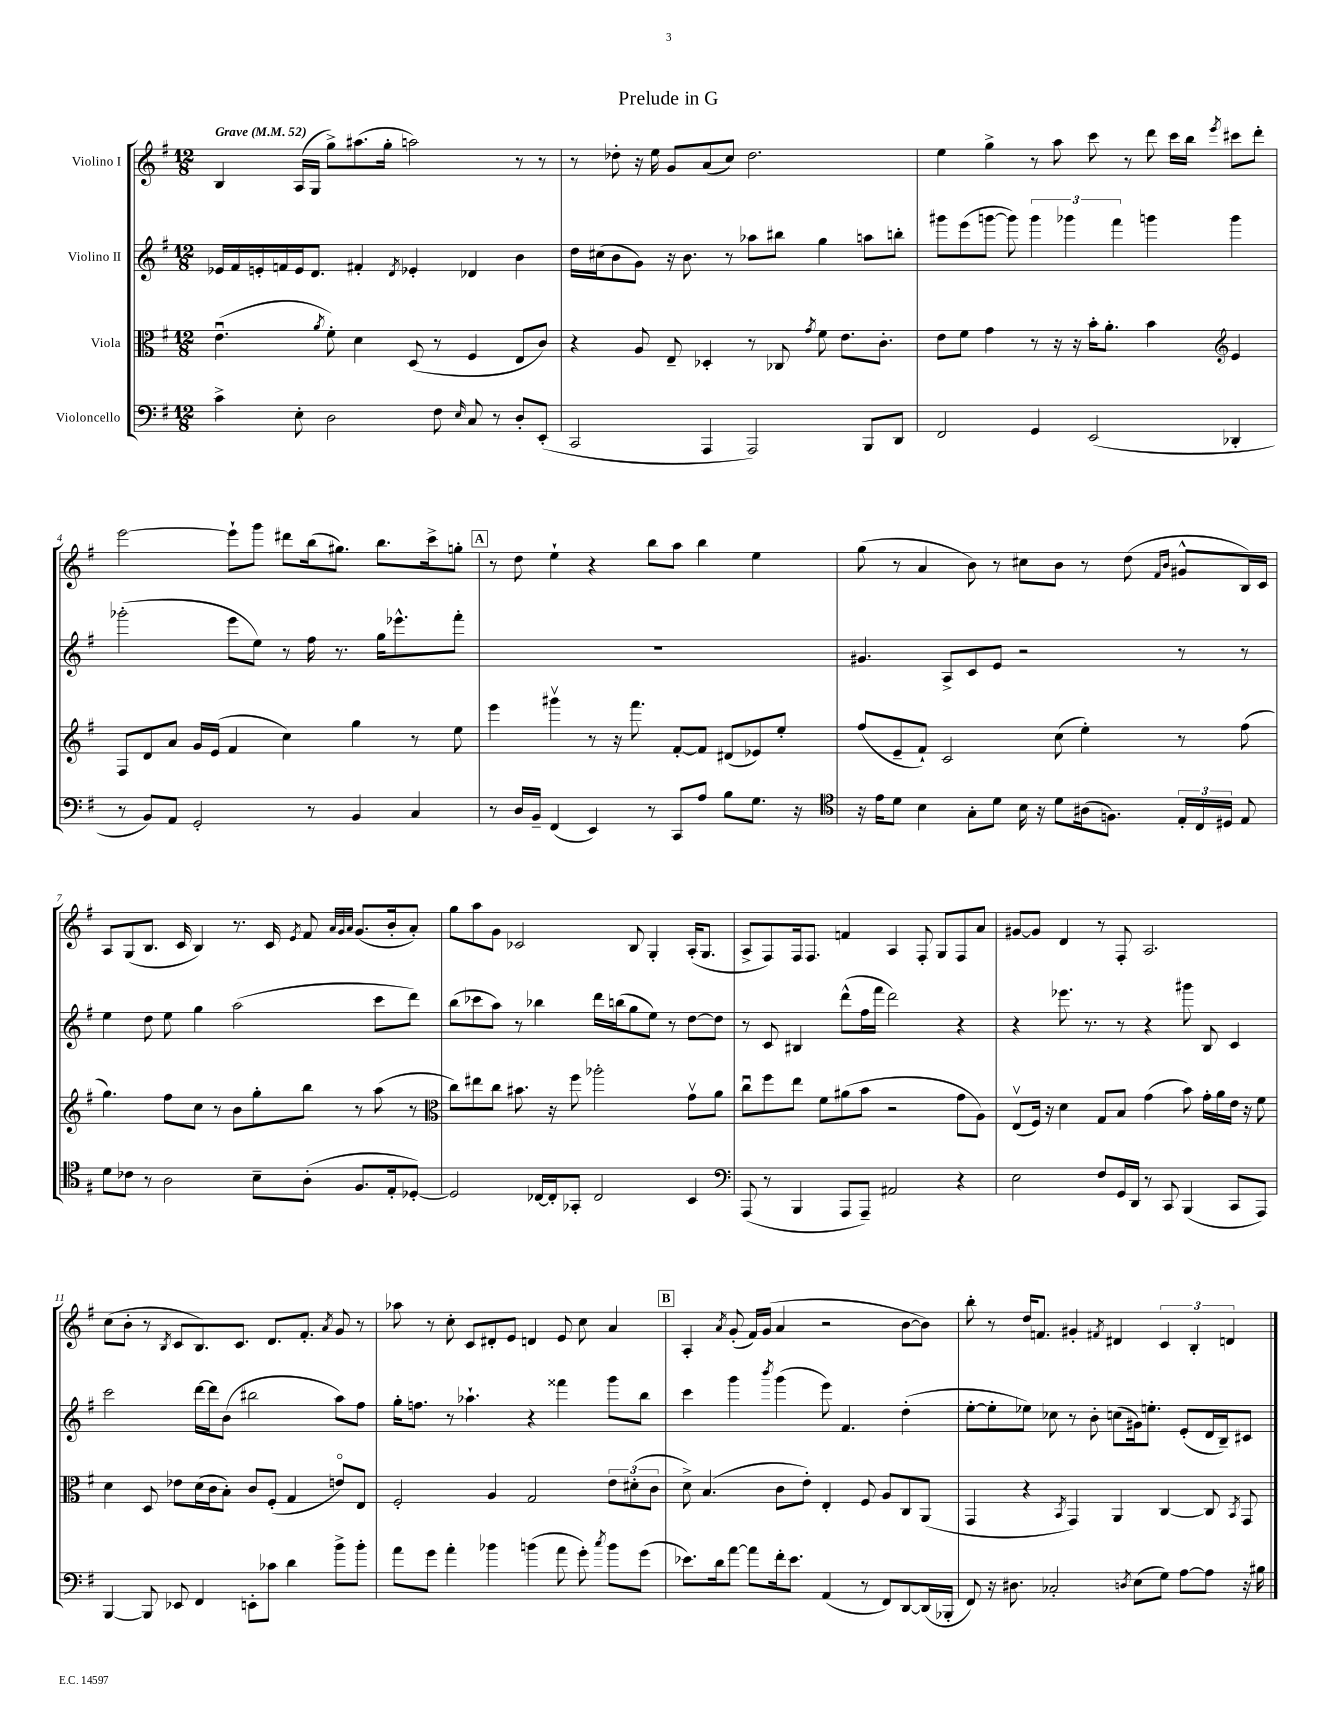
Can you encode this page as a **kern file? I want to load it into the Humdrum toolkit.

**kern	**kern	**kern	**kern
*part4	*part3	*part2	*part1
*staff4	*staff3	*staff2	*staff1
*I"Violoncello	*I"Viola	*I"Violino II	*I"Violino I
*clefF4	*clefC3	*clefG2	*clefG2
*k[f#]	*k[f#]	*k[f#]	*k[f#]
*M12/8	*M12/8	*M12/8	*M12/8
*MM52	*MM52	*MM52	*MM52
=1	=1	=1	=1
!	!	!	!LO:TX:a:B:t=Grave
4c^\	(4.eu\	16e-X/LL	4B/
.	.	16f#/	.
.	.	16en'/	.
.	.	16fn/	.
8E'\	.	16e/J	(16A/LL
.	.	8.d/J	16G/JJ
.	8qa/	.	.
2D\	8f#'\)	.	8gg^\L)
.	4d\	4f#X'/	(8.aa#X\
.	.	.	16gg'\Jk
.	.	8qd/	.
.	(8D/	4e-X'/	2aan\)
8F#\	8r	.	.
16qqE/	.	.	.
8C/	4F#/	4d-X/	.
8r	.	.	.
8D'/L	8E/L	4b\	8r
(8EE'/J	8c/J)	.	8r
=2	=2	=2	=2
2CC/	4r	16dd\LL	8r
.	.	(16cc#X\J	.
.	.	8b\	8dd-X'\
.	8A/	8g\J)	16r
.	.	.	16ee\
.	8E~/	16r	8g/L
.	.	8.b\	.
4AAA/	4D-X'/	.	(8a/
.	.	8r	8cc/J)
2AAA/)	8r	8aa-X\L	2.dd-\
.	8C-X/	8bb#X\J	.
.	8qg/	.	.
.	8f#\	4gg\	.
.	8.e\L	.	.
8BBB/L	.	8aan\L	.
.	8.c'\J	.	.
8DD/J	.	8bbn'\J	.
=3	=3	=3	=3
2FF#/	8e\L	8ggg#X\L	4ee\
.	8f#\J	(8eee\	.
.	4g\	[8gggn\J	4gg^\
.	.	8ggg\])	.
4GG/	8r	6ggg\	8r
.	16r	.	8aa\
.	.	6ggg-X\	.
.	16r	.	.
(2EE/	16b'\KL	.	8ccc\
.	8.a'\J	.	.
.	.	6fff#\	.
.	.	.	8r
.	4b\	4gggn\	8ddd\
.	.	.	16ccc\LL
.	.	.	16bb\JJ
*	*clefG2	*	*
.	.	.	8qeee/
4DD-X'/	4e/	4ggg\	8ccc#X\L
.	.	.	8ddd'\J
!!LO:LB:g=z
=4	=4	=4	=4
8r	8F#/L	(2ggg-X'\	[2eee\
8BB/L)	8d/	.	.
8AA/J	8a/J	.	.
2GG'/	16g/LL	.	.
.	(16e/JJ	.	.
.	4f#/	8eee\L	8eee`\L]
.	.	8ee\J)	8ggg\J
.	4cc\)	8r	8ddd#X\L
8r	.	16ff#\	(16bb\k
.	.	8.r	8.gg#X\J)
4BB/	4gg\	.	.
.	.	16gg\KL	8.bb\L
.	.	8.eee-X^^\	.
4C/	8r	.	.
.	.	.	16ccc^\k
.	8ee\	8fff#'\J	8ggn'\J
!!LO:REH:place=s1:t=A
=5	=5	=5	=5
8r	4eee\	1.r	8r
16D/LL	.	.	8dd\
16BB~/JJ	.	.	.
(4FF#/	4ggg#Xv\	.	4ee`\
4EE/)	8r	.	4r
.	16r	.	.
.	8.fff#\	.	.
8r	.	.	8bb\L
8CC/L	[8f#'/L	.	8aa\J
8A/J	8f#/J]	.	4bb\
8B\L	(8d#X/L	.	.
8.G\J	8e-X/)	.	4ee\
.	8ee'/J	.	.
16r	.	.	.
=6	=6	=6	=6
*clefC4	*	*	*
16r	(8ff#/L	4.g#X/	(8gg\
16e\KL	.	.	.
8d\J	8e~/	.	8r
4B\	8f#`/J)	.	4a/
.	2c/	8A^/L	.
8G'\L	.	8c/	8b\)
8d\J	.	8e/J	8r
16B\	.	2r	8cc#X\L
16r	.	.	.
8d\L	(8cc\	.	8b\J
(16A#X\k	4ee'\)	.	8r
8.Fn\J)	.	.	.
.	.	.	(8dd\
.	.	.	16qqf#/LL
.	.	.	16qqb/JJ
24E'/LL	8r	8r	8g#X^^/L
24C/	.	.	.
24D#X/JJ	.	.	.
8E/	(8ff#\	8r	16B/L)
.	.	.	16c/JJ
!!LO:LB:g=z
=7	=7	=7	=7
8d\L	4.gg\)	4ee\	8A/L
8c-X\J	.	.	(8G/
8r	.	8dd\	8.B/J
2A\	8ff#\L	8ee\	.
.	.	.	16c/
.	8cc\J	4gg\	4B/)
.	8r	.	.
.	8b\L	(2aa\	8.r
8B~\L	8gg'\	.	.
.	.	.	16c/
.	.	.	8qe/
(8A'\J	8bb\J	.	8f#/
.	.	.	32qqa/LLL
.	.	.	32qqg/
.	.	.	32qqa/JJJ
8.F#/L	8r	.	(8.g/L
.	(8aa\	8ccc\L	.
16E'/k	.	.	16b'/k
[8D-X'/J)	8r	8ddd\J)	8a'/J)
=8	=8	=8	=8
*	*clefC3	*	*
2D-/]	8cc\L)	(8bb\L	8gg\L
.	8ee#X\	8ccc-X\	8aa\
.	8cc\J	8aa\J)	8g\J
.	8.b#X\	8r	2c-X/
[16C-X/LL	.	4bb-X\	.
16C-'/J]	16r	.	.
8GG-X'/J	8ff#\	.	.
2C-/	2aa-X'\	16ddd\LL	.
.	.	(16bbn\J	.
.	.	8gg\	8B/
.	.	8ee\J)	4G'/
.	.	8r	.
4BB/	8gv\L	[8dd\L	(16A'/KL
.	.	.	8.G/J
.	8a\J	8dd\J]	.
=9	=9	=9	=9
*clefF4	*	*	*
(8AAA/	8ccu\L	8r	8A^/L
8r	8ff#\	8c/	8F#/)
4BBB/	8ee\J	4B#X/	16F#/k
.	.	.	8.F#/J
.	8f#\L	.	.
8AAA/L	(8a#X\	(8ddd^^\L	4fn/
8AAA~/J)	8b\J	16ff#\L	.
.	.	16fff#\JJ	.
2AA#X/	2r	2ddd\)	4A/
.	.	.	8F#'/
.	.	.	8G/L
4r	8g\L	4r	8F#/
.	8A\J)	.	8a/J
=10	=10	=10	=10
2E\	(8Ev/L	4r	[8g#X/L
.	16F#/Jk)	.	8g#/J]
.	16r	.	.
.	4d\	8.eee-X\	4d/
.	.	8.r	.
8F#/L	8G/L	.	8r
16GG/L	8B/J	8r	8F#'/
16DD/JJ	.	.	.
8r	(4g\	4r	2.A/
8CC/	.	.	.
(4BBB/	8b\)	8ggg#X\	.
.	16g'\LL	8B/	.
.	16a\	.	.
8CC/L	16e\JJ	4c/	.
.	16r	.	.
8AAA/J)	8f#\	.	.
!!LO:LB:g=z
=11	=11	=11	=11
[4BBB/	4d\	2ccc\	(8cc\L
.	.	.	8b'\J
8BBB/]	8D/	.	8r
.	.	.	8qB/
8EE-X/	8e-X\L	.	8c/L
4FF#/	(16d\L	[16ddd\LL	8.B/)
.	16c\J	16ddd\J]	.
.	8B'\J)	(8b\J	.
.	.	.	8.c/J
8EEn'\L	8c/L	2bb#X\	.
8c-X\J	(8F#'/J	.	8.d/L
4d\	4G/	.	.
.	.	.	8.f#'/J
.	.	.	8qa/
8b^\L	8en/L)	8aa\L)	8g/
8b'\J	8E/J	8ff#\J	8r
=12	=12	=12	=12
8a\L	2F#'/	16gg'\KL	8aa-X\
.	.	8.ffn\J	.
8g\J	.	.	8r
4a'\	.	8r	8cc'\
.	.	4.aa-X`\	8c/L
4b-X\	4A/	.	8d#X'/
.	.	.	8e/J
(4bn\	2G/	4r	4dn/
8a\	.	4fff##X\	8e/
8g'\)	.	.	8cc\
8qcc/	.	.	.
8b\L	12e\L	8ggg\L	4a/
.	(12d#X'\	.	.
(8g\J	.	8bb\J	.
.	12c\J	.	.
!!LO:REH:place=s1:t=B
=13	=13	=13	=13
8.e-X\L)	8d^\)	4ccc\	4A'/
.	(4.B/	.	.
16d\k	.	.	.
.	.	.	8qa/
[8a\J	.	4ggg\	(8g'/
8a\L]	.	.	16f#/LL)
.	.	.	(16g/JJ
.	.	8qbbb/	.
16f#'\k	8c\L	(4ggg\	4a/
8.e-\J	.	.	.
.	8e'\J)	.	.
(4AA/	4E'/	8eee\)	2r
.	.	4.f#/	.
8r	8F#/	.	.
8FF#/L)	8A/L	.	.
[8DD/	8C/	(4dd'\	[8b\L
(16DD/L]	(8AA/J	.	8b\J])
16BBB-X'/JJ	.	.	.
=14	=14	=14	=14
8FF#/)	4GG/	[8ee'\L	8bb'\
16r	.	8ee'\]	8r
8.D#X\	.	.	.
.	4r	8ee-X\J)	16dd/KL
.	.	.	8.fn/J
2C-X'/	.	8cc-X\	.
.	8qBB/	.	.
.	4GG/)	8r	4g#X'/
.	.	8b'\	.
.	.	.	8qf#X/
.	4AA/	(8ccn\L	4d#X/
8qDn/	.	.	.
(8E\L	.	16g#X\k)	.
.	.	8.een'\J	.
8G\J)	[4C/	.	6c/
[8A\L	.	(8e'/L	.
.	.	.	6B'/
8A\J]	8C/]	16d/L	.
.	.	16B~/J)	.
.	.	.	6dn/
.	8qBB/	.	.
16r	8GG/	8c#X/J	.
16B#X\	.	.	.
==	==	==	==
*-	*-	*-	*-
